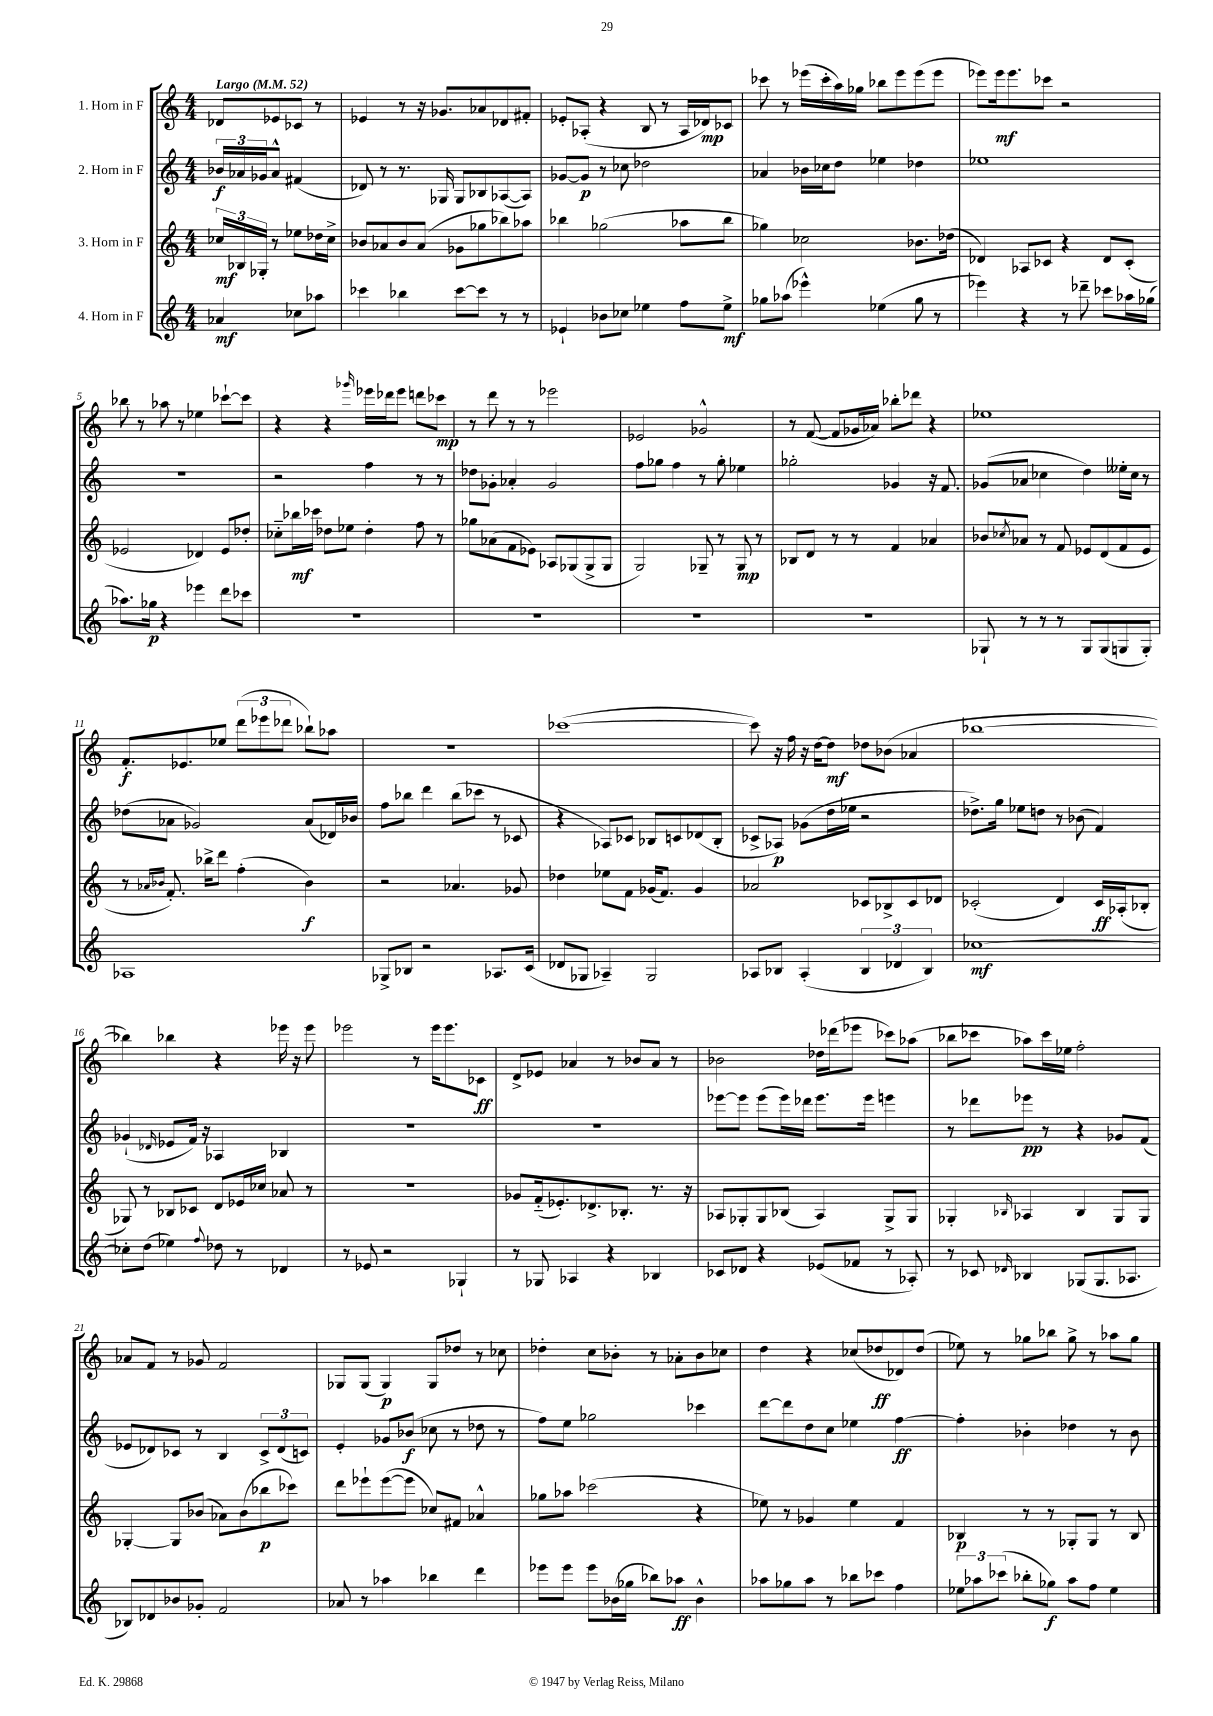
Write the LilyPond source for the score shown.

<<
\new StaffGroup <<
\new Staff = "s0" \with { instrumentName = "1. Horn in F" } {
    \clef treble \key c \major \numericTimeSignature \time 4/4 \partial 2 \tempo "Largo" 4 = 52
    des'8 ees'8 ces'8 r8 |
    ees'4 r8 r16 ges'8. aes'8 des'8 fis'8-. |
    ees'8-. aes8-.( r4 b8 r8 aes16 des'16\mp) ces'8 |
    ces'''8 r8 ees'''16( ces'''16-. a''16) ges''16 bes''8 ees'''8 ees'''8( ees'''8 |
    ees'''8) ees'''16\mf ees'''8. ces'''8 r2 |
    bes''8 r8 aes''8 r8 ees''4 ces'''8~-! ces'''8 |
    r4 r4 \grace { ges'''16 } ees'''16 des'''16 ees'''8 d'''8 ces'''8\mp |
    r8 d'''8 r8 r8 ees'''2 |
    ees'2 ges'2-^ |
    r8 f'8~( f'8 ges'16 aes'16) bes''8-. des'''8 r4 |
    ees''1 |
    f'8.-.\f ees'8. ees''8 \tuplet 3/2 { d'''8( ees'''8 des'''8 } bes''8-!) aes''8 |
    r1 |
    ces'''1~( |
    ces'''8) r16 f''16 r16 d''16~ d''8\mf des''8 bes'8( aes'4 |
    bes''1~ |
    bes''4) bes''4 r4 ees'''16 r16 ees'''8 |
    ees'''2 r8 ees'''16 ees'''8. ces'8\ff |
    d'8-> ees'8 aes'4 r8 bes'8 aes'8 r8 |
    bes'2 des''16 des'''16( ees'''8 ces'''8) aes''8( |
    bes''8 ces'''8 aes''8) ces'''16 ees''16 f''2-. |
    aes'8 f'8 r8 ges'8 f'2 |
    ges8 ges8( ges4\p) ges8 des''8 r8 ces''8 |
    des''4-. c''8 bes'8-. r8 aes'8-. bes'8 ces''8 |
    d''4 r4 ces''8( des''8\ff des'8) des''8( |
    ees''8) r8 ges''8 bes''8 ges''8-> r8 aes''8 ges''8 \bar "|." |
}
\new Staff = "s1" \with { instrumentName = "2. Horn in F" } {
    \clef treble \key c \major \numericTimeSignature \time 4/4 \partial 2
    \tuplet 3/2 { bes'16\f aes'16 ges'16 } aes'8-^ fis'4( |
    des'8) r8 r8. ges16 ges8 bes8 aes8~( aes8) |
    ges'8~ ges'8\p r8 ces''8 des''2 |
    aes'4 bes'16 ces''16 d''8 ees''4 des''4 |
    ees''1 |
    R1 |
    r2 f''4 r8 r8 |
    des''8 ges'8-. aes'4-. ges'2 |
    f''8 ges''8 f''4 r8 ges''8-. ees''4 |
    ges''2-. ges'4 r16 f'8. |
    ges'8( aes'8 ces''4 d''4) eeses''16-. ces''16 r8 |
    des''8( aes'8 ges'2) aes'8( des'16) bes'16 |
    f''8 bes''8 d'''4 bes''8( ces'''8 r8 ces'8 |
    r4 aes8) ces'8 bes8 c'8 des'8( bes8-. |
    ces'8-> aes8\p) ges'8( d''16 ees''16 r2 |
    des''8.->) g''16 ees''8 d''8 r8 bes'8( f'4) |
    ges'4-!( \grace { des'16 } ees'8 f'16) r16 aes4 bes4 |
    R1 |
    R1 |
    ees'''8~ ees'''8 ees'''8( ees'''16) des'''16 ees'''8. ees'''16 e'''4 |
    r8 des'''8 ees'''8\pp r8 r4 ges'8 f'8( |
    ees'8 des'8) ces'8 r8 b4 \tuplet 3/2 { ces'8-> des'8( c'8) } |
    e'4-. ges'8 bes'8\f( ces''8 r8 des''8 r8 |
    f''8) e''8 ges''2 ces'''4 |
    d'''8~ d'''8 d''8 c''8 ees''4 f''4~\ff |
    f''4-. bes'4-. des''4 r8 bes'8 \bar "|." |
}
\new Staff = "s2" \with { instrumentName = "3. Horn in F" } {
    \clef treble \key c \major \numericTimeSignature \time 4/4 \partial 2
    \tuplet 3/2 { ces''16\mf bes16 ges16-. } r8 ees''8 des''16 ces''16-> |
    bes'8 aes'8 bes'8 aes'8( ges'8 ges''8 bes''8) aes''8 |
    bes''4 ges''2( aes''8 bes''8 |
    ges''4) ces''2 bes'8. des''16( |
    des'4) aes8 ces'8 r4 des'8 ces'8-.( |
    ees'2 des'4) ees'8 des''8-. |
    ces''8-_ bes''16\mf ces'''16 des''8 ees''8 des''4-. f''8 r8 |
    ges''8 aes'8( f'8 ees'8) aes8 ges8( ges8-> ges8 |
    g2) ges8-- r8 ges8\mp r8 |
    bes8 d'8 r8 r8 f'4 aes'4 |
    bes'8 \acciaccatura { ces''8 } aes'8 r8 f'8 ees'8 d'8( f'8 ees'8 |
    r8 \grace { aes'16 bes'16 } f'8.-.) bes''16-> d'''8 f''4-.( bes'4\f) |
    r2 aes'4. ges'8 |
    des''4 ees''8 f'8 ges'16( f'8.) ges'4 |
    aes'2 ces'8 bes8-> ces'8 des'8 |
    ces'2-.( d'4) ces'16\ff aes16-.( bes8-. |
    ges8) r8 bes8 ces'8 d'8 ees'16 ces''16 aes'8 r8 |
    R1 |
    ges'8 f'16-_( ees'8.-.) des'8.-> bes8.-. r8. r16 |
    aes8 ges8-. ges8 bes8( aes4) ges8-> ges8 |
    ges4-. \grace { bes16 } aes4 bes4 ges8 ges8 |
    ges4~-. ges8 bes'8( aes'8) bes'8( bes''8\p ces'''8) |
    d'''8 ees'''8-! ees'''8~( ees'''8 ces''8) fis'8 aes'4-^ |
    ges''8 aes''8 ces'''2( r4 |
    ees''8) r8 ges'4 ees''4 f'4 |
    bes4\p r8 r8 ges8-. ges8 r8 bes8 \bar "|." |
}
\new Staff = "s3" \with { instrumentName = "4. Horn in F" } {
    \clef treble \key c \major \numericTimeSignature \time 4/4 \partial 2
    aes'4\mf ces''8 aes''8 |
    ces'''4 bes''4 ces'''8~ ces'''8 r8 r8 |
    ees'4-! bes'8 ces''8 ees''4 f''8 ees''8->\mf |
    ges''8 aes''8( ees'''4-^) ees''4( ges''8 r8 |
    ees'''4) r4 r8 des'''8-- ces'''8 aes''16 ges''16( |
    aes''8.) ges''16\p r4 ees'''4 d'''8 ces'''8 |
    R1 |
    R1 |
    R1 |
    R1 |
    ges8-! r8 r8 r8 ges8 ges8( g8 g8-.) |
    aes1 |
    ges8-> bes8 r2 aes8. c'16( |
    des'8 ges8 aes4--) ges2 |
    aes8 bes8 aes4-.( \tuplet 3/2 { bes4 des'4 bes4) } |
    ces''1~\mf |
    ces''8-. d''8( ees''4) \appoggiatura { f''8 } des''8 r8 des'4 |
    r8 ees'8 r2 ges4-! |
    r8 ges8 aes4 r4 bes4 |
    ces'8 des'8 r4 ees'8( fes'8 r8 aes8-.) |
    r8 ces'8 \grace { des'16 } bes4 ges8( ges8. aes8. |
    bes8) des'8 bes'8 ges'8-. f'2 |
    aes'8 r8 aes''4 bes''4 d'''4 |
    ees'''8 ees'''8 ees'''8 bes'16( ges''16 bes''8) aes''8\ff bes'4-^ |
    aes''8 ges''8 aes''8 r8 bes''8 ces'''8 f''4 |
    \tuplet 3/2 { ees''8 aes''8 ces'''8( } bes''8-. ges''8\f) aes''8 f''8 ees''4 \bar "|." |
}
>>
>>
